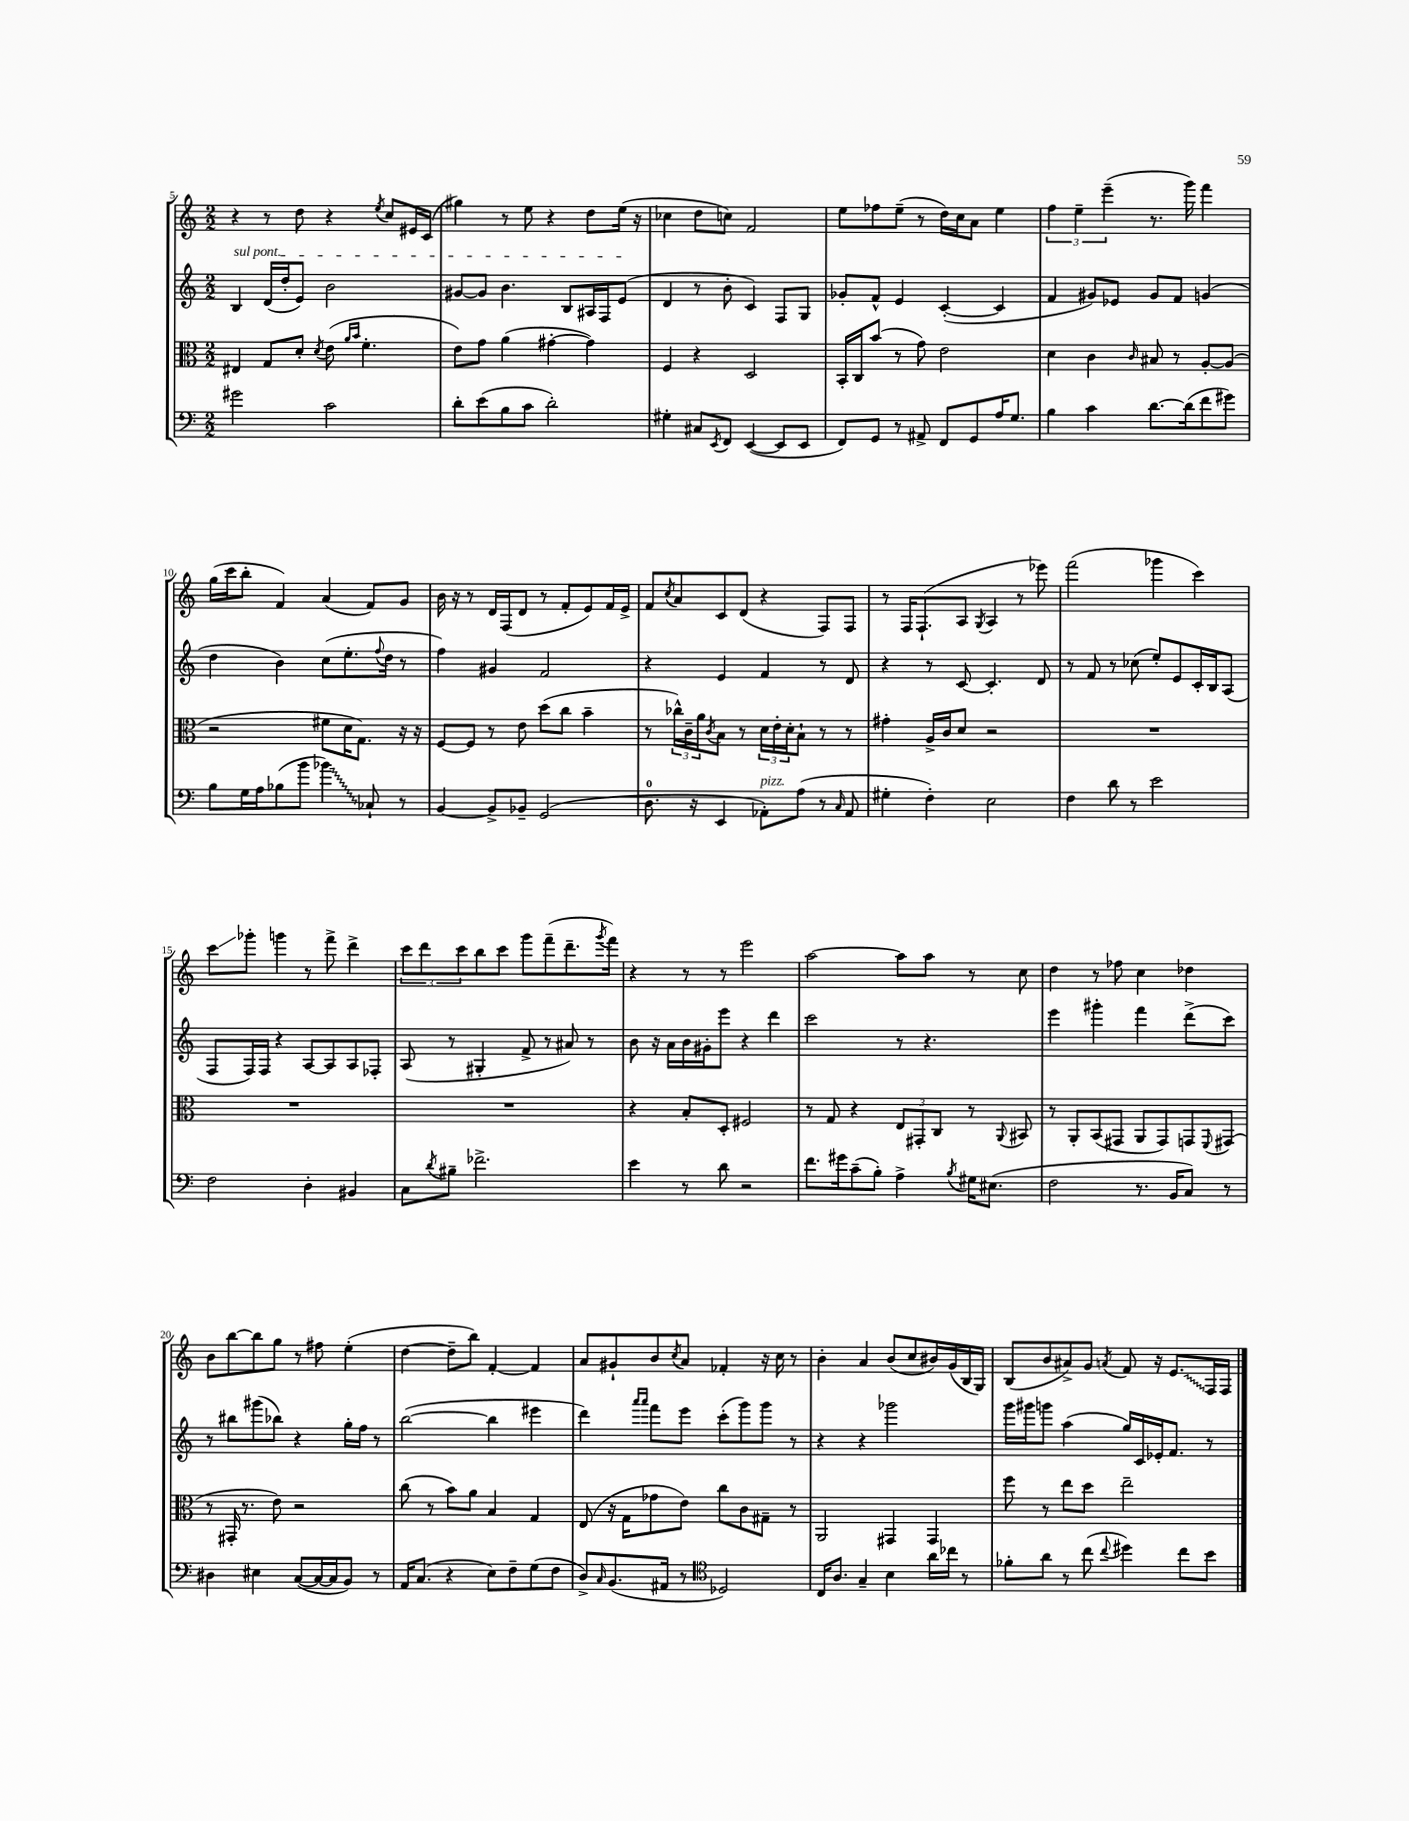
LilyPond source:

<<
\new StaffGroup <<
\new Staff = "s0" {
    \clef treble \key c \major \numericTimeSignature \time 2/2
    r4 r8 d''8 r4 \acciaccatura { e''8 } c''8 eis'16 c'16( |
    gis''4) r8 e''8 r4 d''8 e''16( r16 |
    ces''4 d''8 c''8) f'2 |
    e''8 fes''8 e''8--( r8 d''16) c''16 a'8 e''4 |
    \tuplet 3/2 { f''4 e''4-- e'''4--( } r8. g'''16) f'''4 |
    g''16( c'''16 b''8-. f'4) a'4( f'8) g'8 |
    b'16 r16 r8 d'16 f16( d'8 r8 f'8-. e'8) f'16 e'16-> |
    f'8 \acciaccatura { c''8 } a'8 c'8 d'8( r4 f8) f8 |
    r8 f16 f8.-!( a8 \acciaccatura { g8 } a4 r8 ees'''8) |
    f'''2( ges'''4 c'''4) |
    c'''8\glissando ges'''8-. g'''4 r8 f'''8-> d'''4-> |
    \tuplet 3/2 { c'''8 d'''8 c'''8 } b''8 c'''8 g'''8 f'''8--( d'''8.-- \acciaccatura { g'''8 } f'''16) |
    r4 r8 r8 e'''2 |
    a''2~ a''8 a''8 r8 c''8 |
    d''4 r8 fes''8 c''4 des''4 |
    b'8 b''8~ b''8 g''8 r8 fis''8 e''4-.( |
    d''4~ d''8-- b''8) f'4~-. f'4 |
    a'8 gis'8-! b'8 \acciaccatura { c''8 } a'8 fes'4-. r16 c''16 r8 |
    b'4-. a'4 b'8( c''8 bis'16) g'16( b16 g16) |
    b8( b'8 ais'8->) g'8 \acciaccatura { a'8 } f'8 r16 \once \override Glissando.style = #'zigzag e'8.\glissando f16 f16 \bar "|." |
}
\new Staff = "s1" {
    \clef treble \key c \major \numericTimeSignature \time 2/2
    \once \override TextSpanner.bound-details.left.text = \markup { \italic "sul pont." } b4\startTextSpan d'16( d''16-. e'8) b'2 |
    gis'8~ gis'8 b'4. b8 ais16 f16 e'8\stopTextSpan( |
    d'4 r8 b'8-. c'4) f8 g8 |
    ges'8-. f'8-^ e'4 c'4~-.( c'4 |
    f'4 gis'8) ees'8 gis'8 f'8 g'4( |
    d''4 b'4) c''8( e''8.-. \appoggiatura { f''8 } d''16 r8 |
    f''4) gis'4 f'2 |
    r4 e'4 f'4 r8 d'8 |
    r4 r8 c'8~ c'4.-. d'8 |
    r8 f'8 r8 ces''8( e''8-.) e'8 c'16-. b16 a8( |
    f8 f16) f16 r4 a8~ a8 a8 fes8-. |
    a8( r8 gis4-. f'8-> r8 ais'8) r8 |
    b'8 r16 a'16 b'16 gis'16-. e'''8 r4 d'''4 |
    c'''2 r8 r4. |
    e'''4 gis'''4-. f'''4 d'''8->( c'''8) |
    r8 bis''8 gis'''8( bes''8) r4 g''16-. f''16 r8 |
    b''2~( b''4 eis'''4 |
    d'''4) \grace { a'''16 a'''16 } f'''8 e'''8 c'''8-.( g'''8) g'''8 r8 |
    r4 r4 ges'''2 |
    g'''16 gis'''16 g'''8 a''4( g''16) c'16 ees'16-. f'8. r8 \bar "|." |
}
\new Staff = "s2" {
    \clef alto \key c \major \numericTimeSignature \time 2/2
    eis4 g8 d'8-. \acciaccatura { d'8 } e'8( \grace { a'16 b'16 } f'4.-. |
    e'8) g'8 a'4( gis'4~-. gis'4) |
    f4 r4 d2 |
    b,16-. c16 b'8( r8 g'8) e'2 |
    d'4 c'4 \grace { c'16 } bis8 r8 a8~-. a8( |
    r2 fis'8 d'16 g8.) r16 r16 |
    f8~ f8 r8 e'8 d''8( c''8 b'4-- |
    r8 \tuplet 3/2 { ces''16-^) c'16-- a'16 } \acciaccatura { c'8 } b8 r8 \tuplet 3/2 { d'16 e'16-. d'16-. } b8-! r8 r8 |
    gis'4-. a16-> c'16 d'8 r2 |
    R1 |
    R1 |
    R1 |
    r4 b8-. d8-. fis2 |
    r8 g8 r4 \tuplet 3/2 { e8 gis,8-. c8 } r8 \appoggiatura { a,8 } bis,8 |
    r8 a,8-. b,8( gis,8 a,8 gis,8) g,8 \appoggiatura { f,8 } gis,8( |
    r8 gis,16-. r8. e'8) r2 |
    c''8( r8 b'8) a'8 b4 g4 |
    e8( r16 g16 ges'8 e'8) c''8 c'8 gis8-- r8 |
    a,2 gis,4 gis,4 |
    f''8 r8 e''8 d''8 e''2-- \bar "|." |
}
\new Staff = "s3" {
    \clef bass \key c \major \numericTimeSignature \time 2/2
    gis'2 c'2 |
    d'8-. e'8( b8 c'8 d'2-.) |
    gis4-. cis8 \acciaccatura { e,8 } f,8 e,4~( e,8 e,8 |
    f,8) g,8 r8 ais,8-> f,8 g,8 a16 g8. |
    b4 c'4 d'8.~ d'16( f'8 gis'8) |
    b8 g16 a16 bes8( b'8 \once \override Glissando.style = #'zigzag bes'4\glissando) ces8-! r8 |
    b,4~ b,8-> bes,8-- g,2( |
    d8.-0 r16 e,4 aes,8-.^\markup { \italic "pizz." }) a8( r8 \grace { c16 } aes,8 |
    gis4-. f4-.) e2 |
    f4 d'8 r8 e'2 |
    f2 d4-. bis,4 |
    c8 \acciaccatura { d'8 } bis8-- fes'2.-> |
    e'4 r8 d'8 r2 |
    f'8. gis'16 c'8--( b8-.) a4-> \acciaccatura { b8 } gis16 eis8.( |
    f2 r8. b,16 c8) r8 |
    dis4 eis4 c8~( c16~ c16 b,8) r8 |
    a,16 c8.( r4 e8) f8-- g8( f8 |
    d8->) \grace { c16 } b,8.( ais,16 r8 \clef tenor des2) |
    c16 a8. g4-- b4 a'16 ces''16 r8 |
    fes'8-. a'8 r8 c''8( \appoggiatura { c''8 } dis''4) c''8 b'8 \bar "|." |
}
>>
>>
\layout { \context { \Score currentBarNumber = #5 } }
